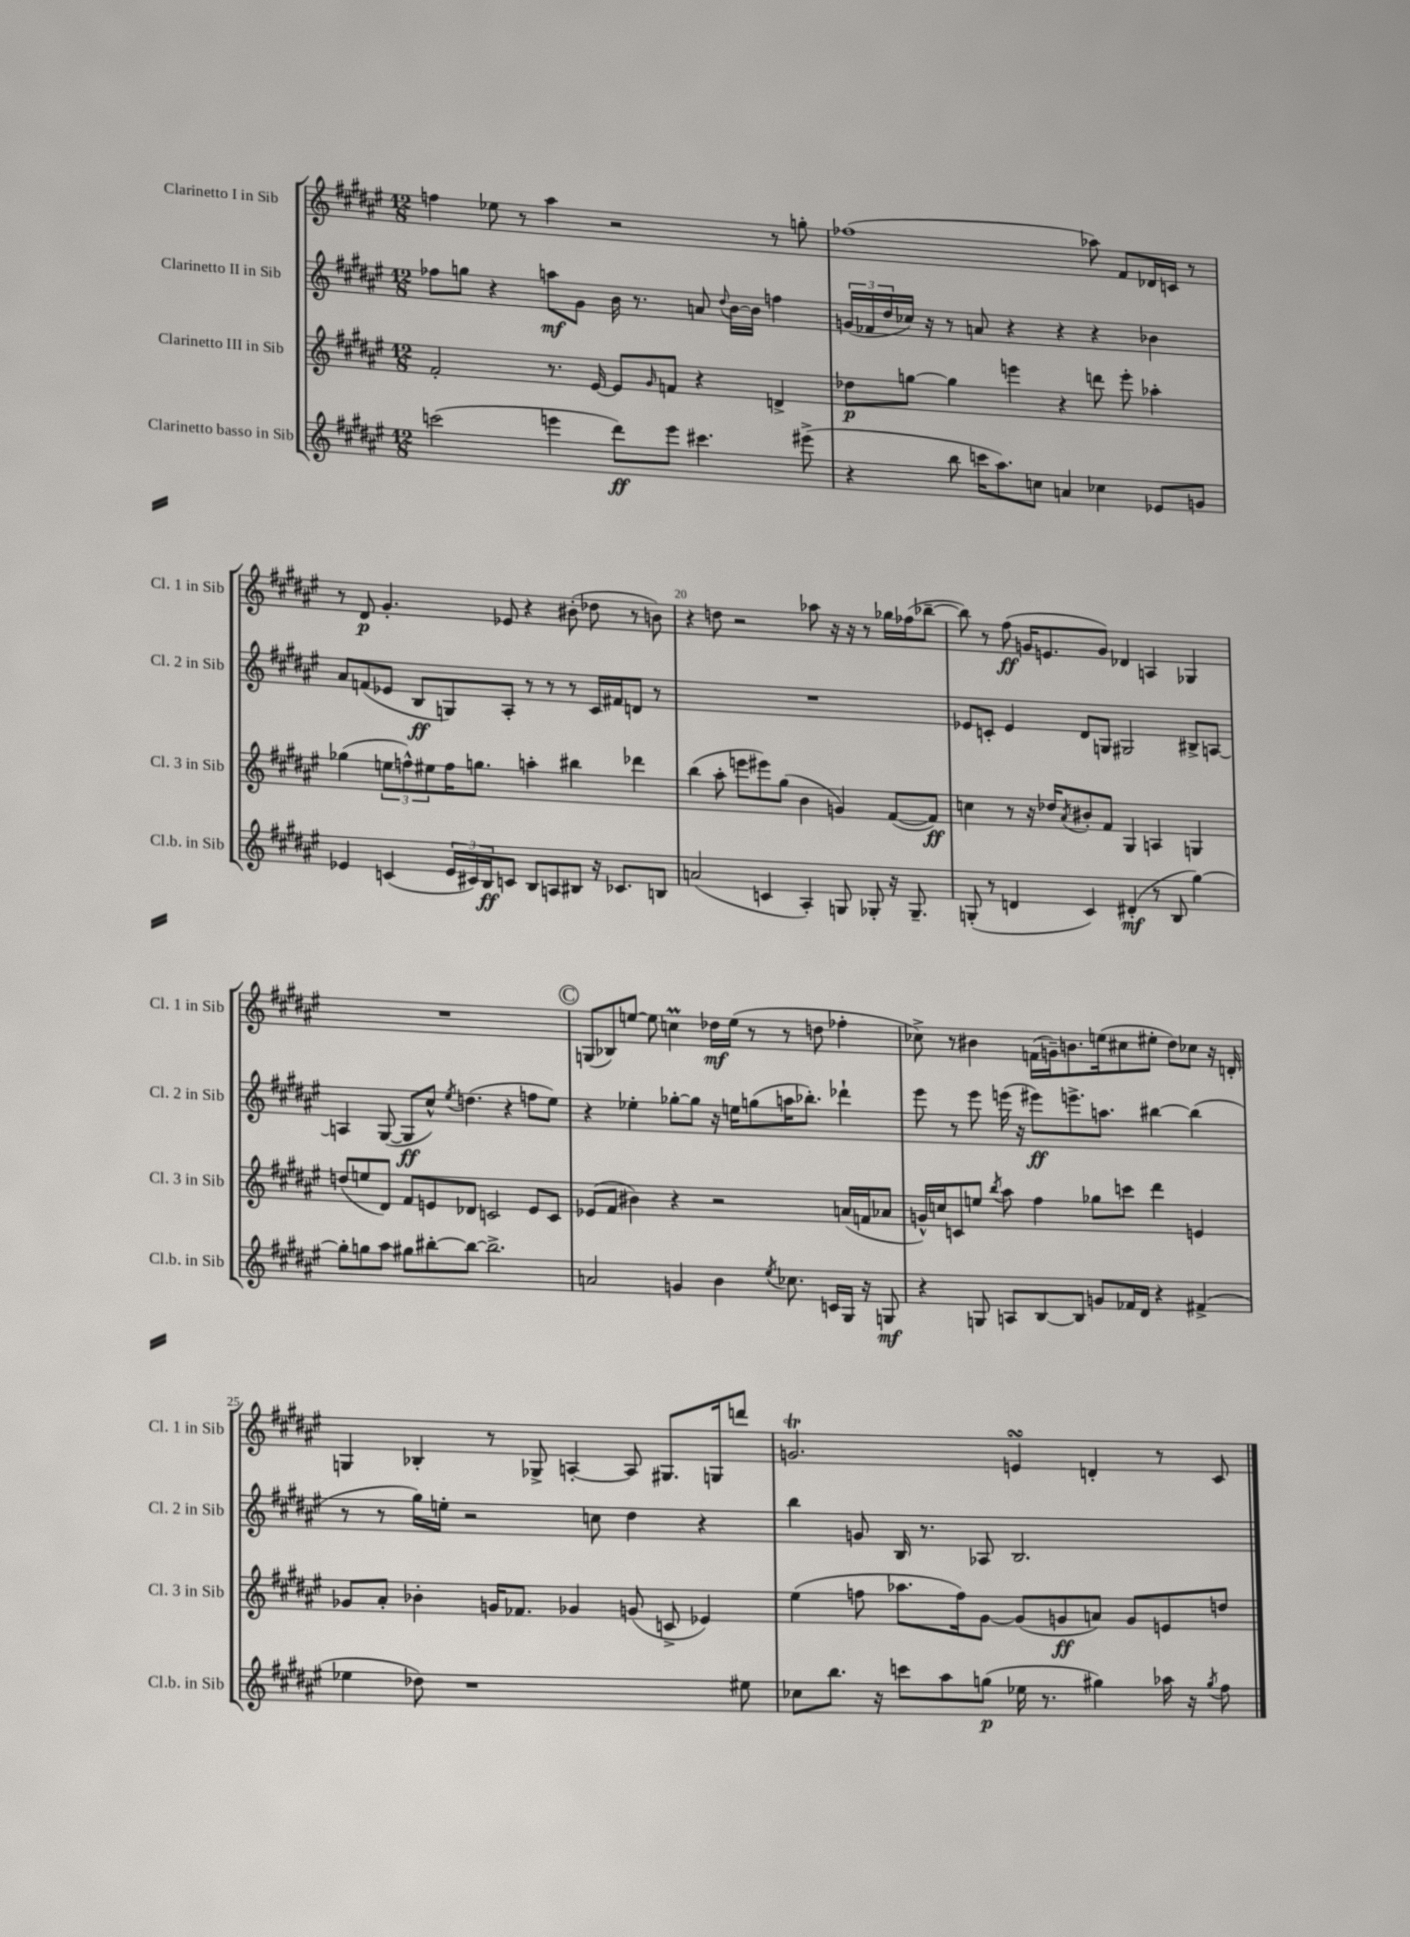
<<
\new StaffGroup <<
\new Staff = "s0" \with { instrumentName = "Clarinetto I in Sib" shortInstrumentName = "Cl. 1 in Sib" } {
    \clef treble \key fis \major \numericTimeSignature \time 12/8
    f''4 ees''8 r8 ais''4 r2 r8 g''8-. |
    fes''1( aes''8) fis'8 des'16 c'16 r8 |
    r8 dis'8\p gis'4.-. ees'8 r4 bis'8-.( des''8 r8 b'8) |
    r4 d''8 r2 aes''8 r16 r16 r8 ges''16 fes''16( bes''8~-- |
    bes''8) r8 fis''8\ff( g'16 e'8. g'8) des'4 a4 ges4 |
    R1. |
    \mark \markup { \circle "C" } g8( bes8) e''8~ e''8 c''4\prall des''16\mf e''16( r8 r8 d''8 fes''4-. |
    ces''8->) r8 bis'4 f'16( g'16--) b'8. e''16( cis''8 eis''8-. dis''8) ces''8 r16 d'16-. |
    g4 bes4-. r8 ges8-> a4~-. a8 gis8. g16 d'''8 |
    g'2.\trill e'4\turn d'4-. r8 cis'8 \bar "|." |
}
\new Staff = "s1" \with { instrumentName = "Clarinetto II in Sib" shortInstrumentName = "Cl. 2 in Sib" } {
    \clef treble \key fis \major \numericTimeSignature \time 12/8
    fes''8 g''8 r4 a''8\mf gis'8 b'16 r8. a'8 \appoggiatura { dis''8 } b'16~ b'16 f''4 |
    \tuplet 3/2 { g'16( fes'16 dis''16 } ces''16) r16 r8 a'8 r4 r4 r4 bes'4 |
    ais'8 f'8( ees'8 b8\ff g8) ais8-. r8 r8 r8 cis'16 fis'16 d'8 r8 |
    R1. |
    ees'8 c'8-. ees'4 dis'8 g8 gis2 bis8-> a8~ |
    a4 gis8~( gis8\ff cis''8-^) \acciaccatura { eis''8 } d''4.( r4 f''8 eis''8) |
    \mark \markup { \circle "C" } r4 ees''4-. ges''8~-. ges''8 r16 e''16 g''8( a''16 bes''8.-.) des'''4-! |
    eis'''8 r8 eis'''8 e'''16( r16 eis'''8\ff) e'''8.-> a''8. bis''4~ bis''4( |
    r8 r8 gis''16) e''16-. r2 c''8 dis''4 r4 |
    b''4 g'8 b16 r8. aes8 b2. \bar "|." |
}
\new Staff = "s2" \with { instrumentName = "Clarinetto III in Sib" shortInstrumentName = "Cl. 3 in Sib" } {
    \clef treble \key fis \major \numericTimeSignature \time 12/8
    fis'2-. r8. eis'16~ eis'8 \grace { gis'16 } f'8 r4 d'4-> |
    des''8\p g''8~ g''4 e'''4 r4 d'''8 e'''8-. aes''4-. |
    ges''4( \tuplet 3/2 { e''8 f''8-^) eis''8 } f''16 g''8. a''4-. bis''4 des'''4 |
    b''4( ais''8-. e'''8 eis'''8) gis''8( b'4 g'4) fis'8~( fis'8\ff) |
    c''4 r8 r16 des''16 \acciaccatura { ais'8 } bis'8-. fis'8 gis4 a4 g4 |
    d''8( e''8 dis'8) fis'8 e'8 des'8 c'2 e'8 c'8 |
    \mark \markup { \circle "C" } ees'8( fis'8 bis'4) r4 r2 a'16( f'16 aes'8 |
    g'16-^) c''16 c'8 e''8 \acciaccatura { b''8 } ais''8 fis''4 ges''8 c'''8 dis'''4 e'4 |
    ges'8 ais'8-. bes'4-. g'16 fes'8. ges'4 g'8( c'8-> ees'4) |
    eis''4( f''8 aes''8. f''16) gis'8~ gis'8( g'8\ff a'8) g'8 e'8 d''8 \bar "|." |
}
\new Staff = "s3" \with { instrumentName = "Clarinetto basso in Sib" shortInstrumentName = "Cl.b. in Sib" } {
    \clef treble \key fis \major \numericTimeSignature \time 12/8
    c'''2( e'''4 dis'''8\ff) e'''8 cis'''4. eis'''8->( |
    r4 b''8 c'''16 ais''8.) c''8 a'4 ces''4 ees'8 g'8 |
    ees'4 c'4( \tuplet 3/2 { ees'16 cis'16) b16\ff } c'8 b8 a8 bis8 r16 ces'8. b8 |
    a'2( c'4 ais4-.) g8 ges8-. r16 ges8.-- |
    g8-.( r8 d'4 cis'4) dis'4-.\mf( r8 b8 gis''4~) |
    gis''8-. g''8 ais''8 gis''8 bis''8~-. bis''8~ bis''2.-> |
    \mark \markup { \circle "C" } a'2 g'4 b'4 \acciaccatura { eis''8 } ces''8. c'16 gis16 r16 g8\mf |
    r4 g8 a8 b8~ b8 g'8 fes'16 dis'16 r4 fis'4->( |
    ees''4 des''8) r1 eis''8 |
    ces''8 b''8. r16 c'''8 ais''8 g''8\p( ees''16 r8. gis''4) aes''16 r16 \acciaccatura { gis''8 } fis''8 \bar "|." |
}
>>
>>
\layout { \context { \Score currentBarNumber = #17 \override BarNumber.break-visibility = ##(#f #t #t) barNumberVisibility = #(every-nth-bar-number-visible 5) } }
